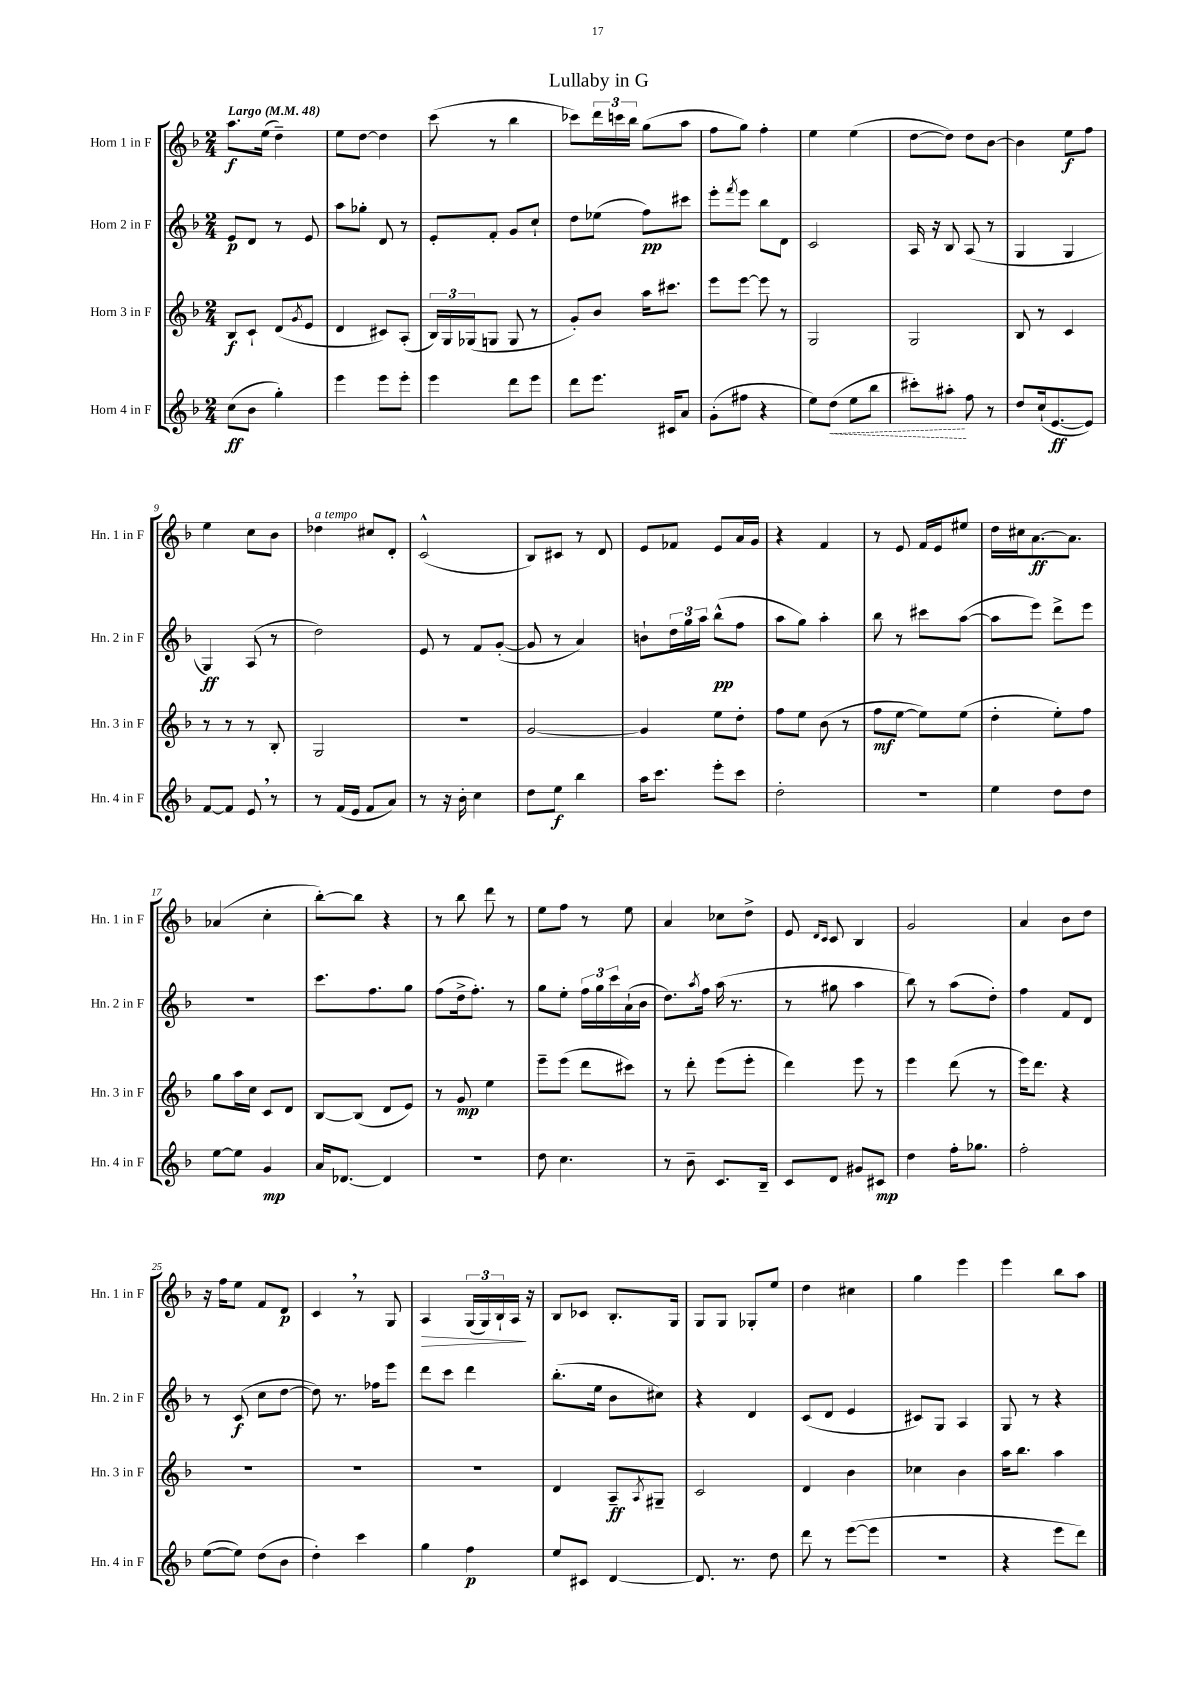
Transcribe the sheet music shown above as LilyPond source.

\header { title = "Lullaby in G" }
<<
\new StaffGroup <<
\new Staff = "s0" \with { instrumentName = "Horn 1 in F" shortInstrumentName = "Hn. 1 in F" } {
    \clef treble \key f \major \numericTimeSignature \time 2/4 \tempo "Largo" 4 = 48
    a''8.\f e''16( d''4--) |
    e''8 d''8~ d''4 |
    c'''8( r8 bes''4 |
    ces'''8) \tuplet 3/2 { d'''16 c'''16 bes''16 } g''8( a''8 |
    f''8 g''8) f''4-. |
    e''4 e''4( |
    d''8~ d''8) d''8 bes'8~ |
    bes'4 e''8\f f''8 |
    e''4 c''8 bes'8 |
    des''4^\markup { \italic "a tempo" } cis''8 d'8-. |
    c'2-^( |
    bes8) cis'8 r8 d'8 |
    e'8 fes'8 e'8 a'16 g'16 |
    r4 f'4 |
    r8 e'8 f'16 e'16 eis''8 |
    d''16 cis''16 a'8.~\ff a'8. |
    aes'4( c''4-. |
    bes''8~-.) bes''8 r4 |
    r8 bes''8 d'''8 r8 |
    e''8 f''8 r8 e''8 |
    a'4 ces''8 d''8-> |
    e'8 \grace { d'16 c'16 } c'8 bes4 |
    g'2 |
    a'4 bes'8 d''8 |
    r16 f''16 e''8 f'8 d'8\p |
    c'4 \breathe r8 g8 |
    a4\> \tuplet 3/2 { g16( g16) bes16-! } a16\! r16 |
    bes8 ces'8 bes8.-. g16 |
    g8 g8 ges8-. e''8 |
    d''4 cis''4 |
    g''4 e'''4 |
    e'''4 bes''8 a''8 \bar "|." |
}
\new Staff = "s1" \with { instrumentName = "Horn 2 in F" shortInstrumentName = "Hn. 2 in F" } {
    \clef treble \key f \major \numericTimeSignature \time 2/4
    e'8\p d'8 r8 e'8 |
    a''8 ges''8-. d'8 r8 |
    e'8-. f'8-. g'8 c''8-! |
    d''8 ees''8( f''8\pp) cis'''8 |
    e'''8-. \acciaccatura { f'''8 } e'''8 bes''8 d'8 |
    c'2 |
    a16 r16 bes8 a8( r8 |
    g4 g4 |
    g4\ff) a8( r8 |
    d''2) |
    e'8 r8 f'8 g'8~-.( |
    g'8 r8 a'4) |
    b'8-! \tuplet 3/2 { d''16 g''16 a''16 } bes''8-^\pp( f''8 |
    a''8 g''8) a''4-. |
    bes''8 r8 cis'''8 a''8~( |
    a''8 e'''8) d'''8-> e'''8 |
    r2 |
    c'''8. f''8. g''8 |
    f''8( d''16-> f''8.-.) r8 |
    g''8 e''8-. \tuplet 3/2 { f''16 g''16 c'''16 } a'16-!( bes'16 |
    d''8.) \acciaccatura { a''8 } f''16 a''16( r8. |
    r8 gis''8 a''4 |
    bes''8) r8 a''8( d''8-.) |
    f''4 f'8 d'8 |
    r8 c'8\f( c''8 d''8~ |
    d''8) r8. fes''16 e'''8 |
    d'''8 c'''8 d'''4 |
    bes''8.-.( e''16 bes'8 cis''8) |
    r4 d'4 |
    c'8( d'8 e'4 |
    cis'8) g8 a4 |
    g8 r8 r4 \bar "|." |
}
\new Staff = "s2" \with { instrumentName = "Horn 3 in F" shortInstrumentName = "Hn. 3 in F" } {
    \clef treble \key f \major \numericTimeSignature \time 2/4
    bes8\f c'8-! d'8( \acciaccatura { g'8 } e'8 |
    d'4 cis'8) a8-.( |
    \tuplet 3/2 { bes16) g16 ges16( } g8 g8 r8 |
    g'8-.) bes'8 a''16 cis'''8. |
    e'''8 e'''8~ e'''8 r8 |
    g2 |
    g2 |
    bes8 r8 c'4 |
    r8 r8 r8 bes8-. |
    g2 |
    R2 |
    g'2~ |
    g'4 e''8 d''8-. |
    f''8 e''8 bes'8( r8 |
    f''8\mf e''8~ e''8) e''8( |
    d''4-. e''8-.) f''8 |
    g''8 a''16 c''16 c'8 d'8 |
    bes8~ bes8( d'8 e'8) |
    r8 g'8\mp e''4 |
    e'''8-- e'''8( d'''8 cis'''8) |
    r8 d'''8-. e'''8( e'''8-. |
    d'''4) e'''8 r8 |
    e'''4 d'''8( r8 |
    e'''16) d'''8. r4 |
    R2 |
    R2 |
    R2 |
    d'4 a8--\ff \acciaccatura { a8 } gis8-- |
    c'2 |
    d'4 bes'4 |
    ces''4 bes'4 |
    a''16 bes''8. a''4 \bar "|." |
}
\new Staff = "s3" \with { instrumentName = "Horn 4 in F" shortInstrumentName = "Hn. 4 in F" } {
    \clef treble \key f \major \numericTimeSignature \time 2/4
    c''8\ff( bes'8 g''4-.) |
    e'''4 e'''8 e'''8-. |
    e'''4 d'''8 e'''8 |
    d'''8 e'''8. cis'16 a'8 |
    g'8-.( fis''8 r4 |
    e''8) \once \override Hairpin.style = #'dashed-line d''8\<( e''8 bes''8 |
    cis'''8-.) ais''8-.\! f''8 r8 |
    d''8 c''16-!( e'8.~\ff e'8) |
    f'8~ f'8 e'8 \breathe r8 |
    r8 f'16( e'16 f'8 a'8) |
    r8 r16 bes'16-. c''4 |
    d''8 e''8\f bes''4 |
    a''16 c'''8. e'''8-. c'''8 |
    d''2-. |
    R2 |
    e''4 d''8 d''8 |
    e''8~ e''8 g'4\mp |
    a'16 des'8.~ des'4 |
    R2 |
    d''8 c''4. |
    r8 bes'8-- c'8. bes16-- |
    c'8 d'8 gis'8 cis'8\mp |
    d''4 f''16-. ges''8. |
    f''2-. |
    e''8~( e''8) d''8( bes'8 |
    d''4-.) c'''4 |
    g''4 f''4\p |
    e''8 cis'8 d'4~ |
    d'8. r8. d''8 |
    d'''8 r8 e'''8~( e'''8 |
    r2 |
    r4 e'''8 d'''8) \bar "|." |
}
>>
>>
